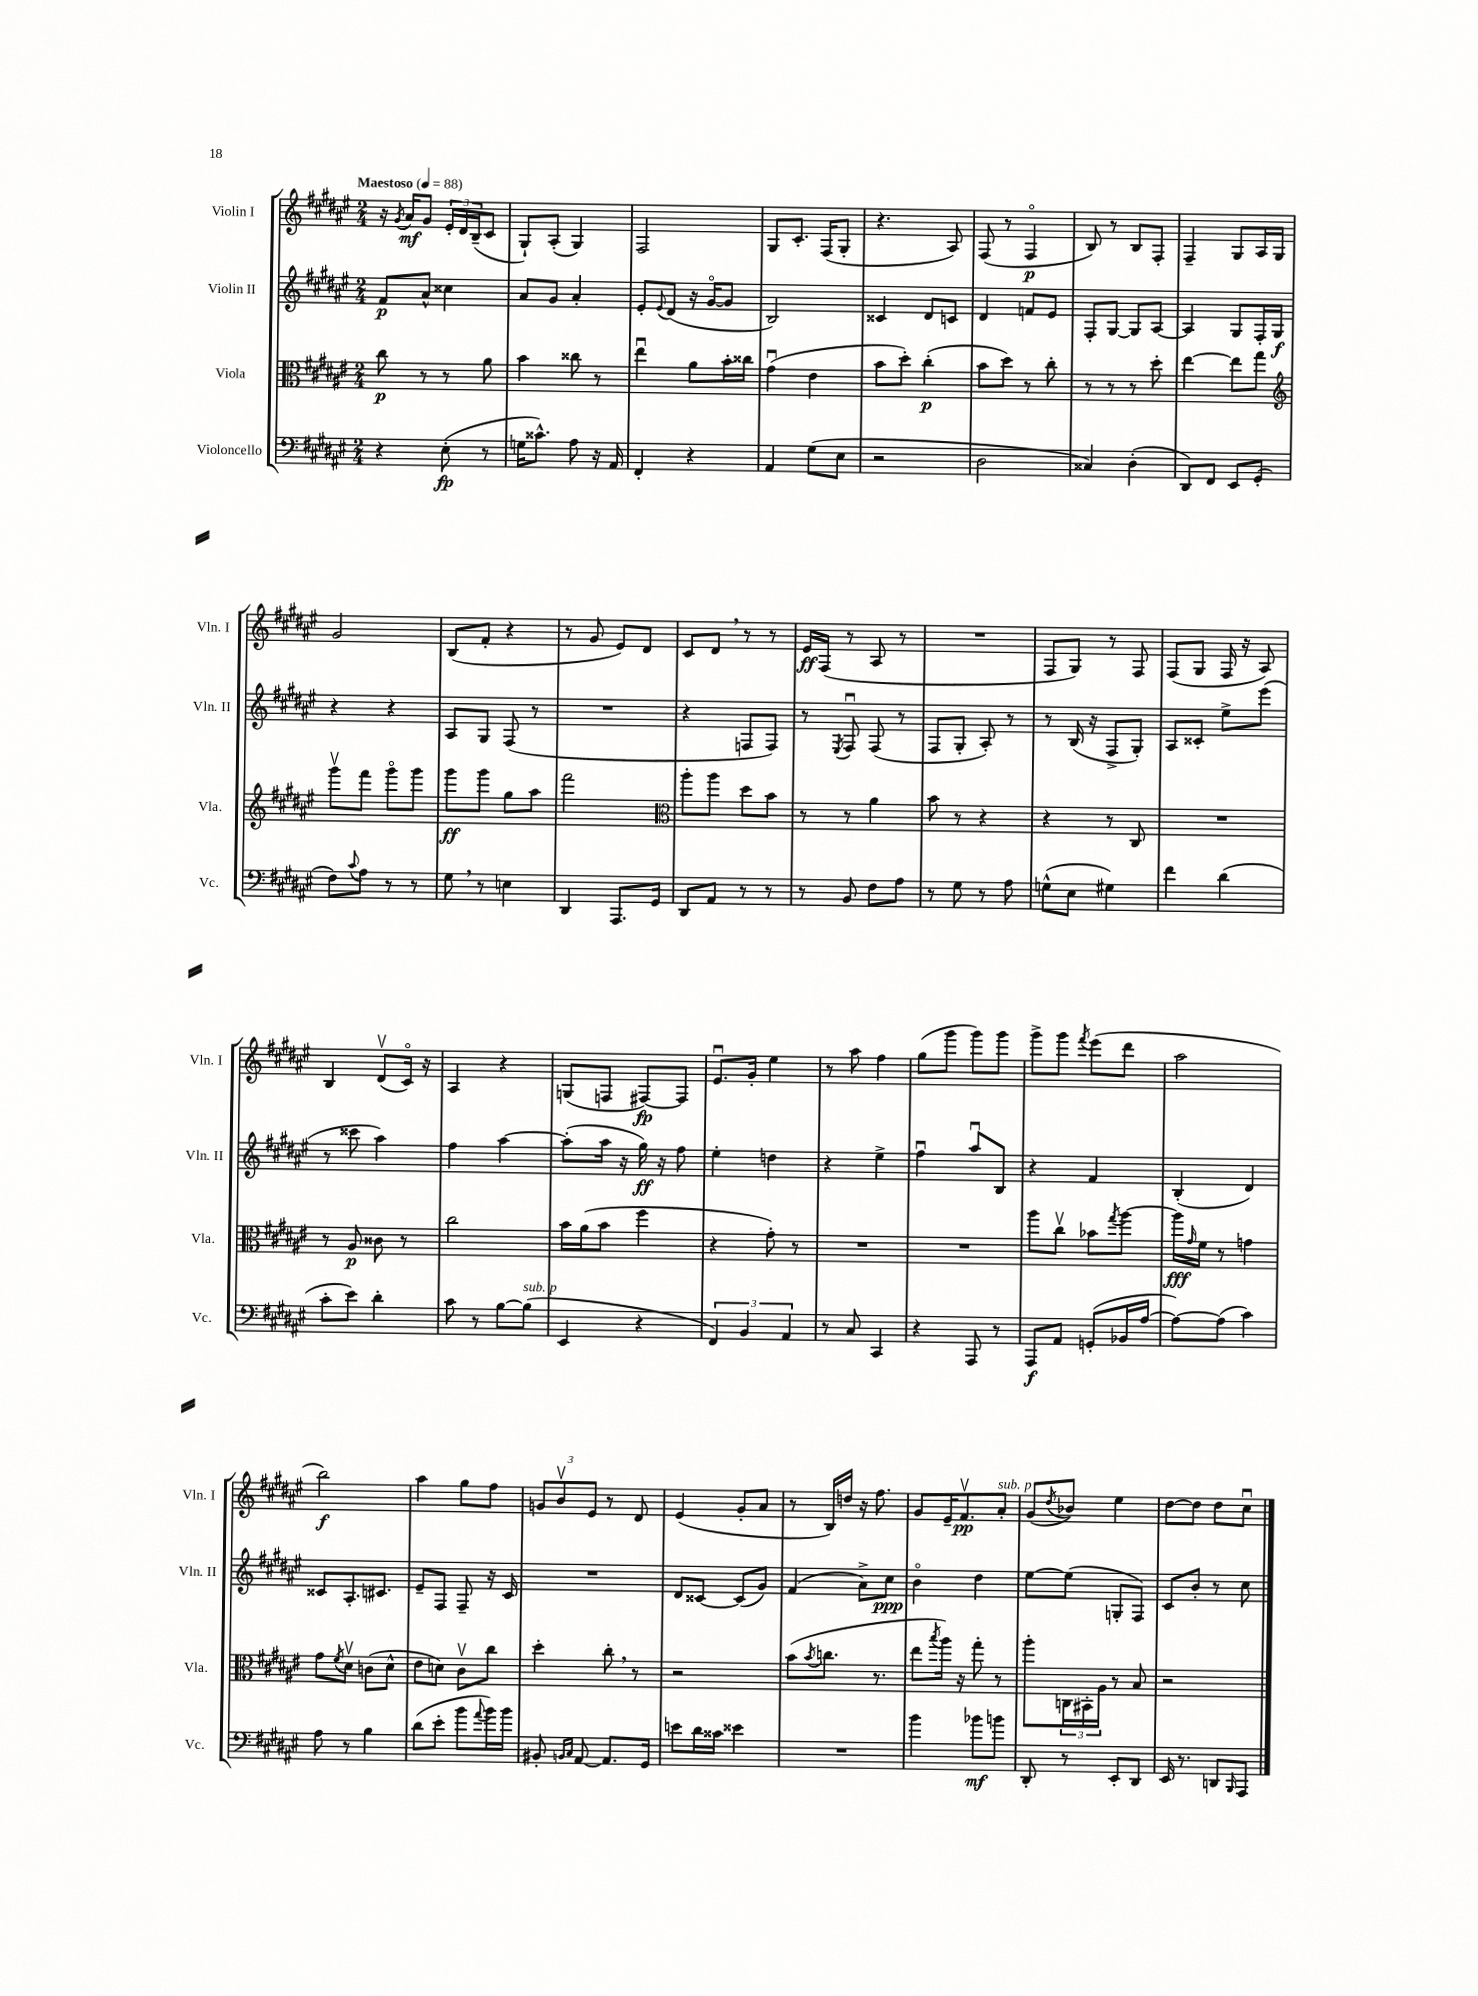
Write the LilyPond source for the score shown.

<<
\new StaffGroup <<
\new Staff = "s0" \with { instrumentName = "Violin I" shortInstrumentName = "Vln. I" } {
    \clef treble \key fis \major \numericTimeSignature \time 2/4 \tempo "Maestoso" 4 = 88
    r16 \acciaccatura { gis'8 } ais'16\mf gis'8 \tuplet 3/2 { eis'16-. dis'16 b16--( } cis'8 |
    gis8-!) ais8-.( gis4) |
    fis2 |
    gis8 cis'8.-. fis16( gis8-. |
    r4. ais8) |
    fis8( r8 fis4\flageolet\p |
    b8) r8 b8 fis8-. |
    fis4-- gis8 ais16 gis16 |
    gis'2 |
    b8( fis'8-. r4 |
    r8 gis'8 eis'8) dis'8 |
    cis'8 dis'8 \breathe r8 r8 |
    eis'16\ff fis16( r8 ais8 r8 |
    R2 |
    fis8 gis8) r8 fis8 |
    fis8( gis8 fis16 r16 ais8) |
    b4 dis'8\upbow( cis'16\flageolet) r16 |
    ais4 r4 |
    g8( f8 fis8~\fp) fis8 |
    eis'8.\downbow gis'16-. eis''4 |
    r8 ais''8 fis''4 |
    gis''8( gis'''8 gis'''8) gis'''8 |
    gis'''8-> gis'''8 \acciaccatura { fis'''8 } eis'''8( dis'''8 |
    ais''2 |
    b''2\f) |
    ais''4 gis''8 fis''8 |
    \tuplet 3/2 { g'8 b'8\upbow eis'8 } r8 dis'8 |
    eis'4( gis'8-. ais'8 |
    r8 b16) d''16 r16 fis''8. |
    gis'8 eis'16-- fis'8.\upbow\pp ais'8-.^\markup { \italic "sub. p" } |
    gis'8( \acciaccatura { dis''8 } bes'8) eis''4 |
    dis''8~ dis''8 dis''8 cis''8\downbow \bar "|." |
}
\new Staff = "s1" \with { instrumentName = "Violin II" shortInstrumentName = "Vln. II" } {
    \clef treble \key fis \major \numericTimeSignature \time 2/4
    fis'8\p ais'8-^ cisis''4 |
    ais'8 gis'8 ais'4-. |
    eis'8-. \appoggiatura { eis'8 } dis'8( r16 gis'16~\flageolet gis'8 |
    b2) |
    cisis'4 dis'8 c'8 |
    dis'4 f'8 eis'8 |
    fis8-. gis8~ gis8 ais8~ |
    ais4 gis8 fis16-. gis16\f |
    r4 r4 |
    ais8 gis8 fis8( r8 |
    R2 |
    r4 f8 f8) |
    r8 \acciaccatura { eis8 } fis8\downbow fis8( r8 |
    fis8 gis8-. ais8-.) r8 |
    r8 b16( r16 fis8-> gis8-.) |
    ais8 cisis'8-. eis''8-> eis'''8( |
    r8 cisis'''8 ais''4) |
    fis''4 ais''4~ |
    ais''8-.( ais''16 r16 gis''16\ff) r16 fis''8 |
    eis''4-. d''4 |
    r4 eis''4-> |
    fis''4\downbow ais''8\downbow b8 |
    r4 fis'4 |
    b4-.( dis'4) |
    cisis'8 ais8.-. cis'8. |
    eis'8-- fis8 fis8-- r16 cis'16 |
    R2 |
    dis'8 cisis'8~ cisis'8( gis'8) |
    fis'4( ais'8->) cis''8\ppp |
    b'4\flageolet dis''4 |
    eis''8~ eis''8( g8-. fis8) |
    cis'8 b'8-. r8 cis''8 \bar "|." |
}
\new Staff = "s2" \with { instrumentName = "Viola" shortInstrumentName = "Vla." } {
    \clef alto \key fis \major \numericTimeSignature \time 2/4
    cis''8\p r8 r8 ais'8 |
    b'4 cisis''8 r8 |
    eis''4\downbow ais'8 b'16-. cisis''16 |
    gis'4\downbow( eis'4 |
    b'8 dis''8-.) cis''4-.\p( |
    b'8 dis''8) r8 cis''8-. |
    r8 r8 r8 dis''8-. |
    eis''4~ eis''8 gis''8 |
    \clef treble gis'''8\upbow fis'''8 gis'''8\flageolet gis'''8 |
    gis'''8\ff gis'''8 gis''8 ais''8 |
    fis'''2 |
    \clef alto ais''8-. ais''8 dis''8 b'8 |
    r8 r8 ais'4 |
    b'8 r8 r4 |
    r4 r8 cis8 |
    R2 |
    r8 ais8\p cisis'8 r8 |
    cis''2 |
    b'16 ais'16( b'8 fis''4 |
    r4 gis'8-.) r8 |
    R2 |
    R2 |
    ais''8 cis''8\upbow bes'8 \acciaccatura { gis''8 } ais''8~ |
    ais''16\fff \grace { gis'16 } fis'16 r8 g'4 |
    gis'8 \acciaccatura { fis'8 } dis'8\upbow c'8( dis'8-^ |
    eis'8 d'8) cis'8\upbow cis''8 |
    dis''4-. cis''8-. \breathe r8 |
    r2 |
    b'8( \acciaccatura { b'8 } c''8. r8. |
    eis''8 \acciaccatura { b''8 } ais''16) r16 gis''8-. r8 |
    ais''8-. \tuplet 3/2 { c16 bis,16-. ais16 } r8 b8 |
    r2 \bar "|." |
}
\new Staff = "s3" \with { instrumentName = "Violoncello" shortInstrumentName = "Vc." } {
    \clef bass \key fis \major \numericTimeSignature \time 2/4
    r4 eis8-.\fp( r8 |
    g16 cisis'8.-^) ais8 r16 ais,16 |
    fis,4-. r4 |
    ais,4 gis8( eis8 |
    r2 |
    dis2 |
    cisis4) dis4-.( |
    dis,8) fis,8 eis,8 gis,8-.( |
    fis8) \appoggiatura { cis'8 } ais8 r8 r8 |
    gis8 \breathe r8 e4 |
    dis,4 ais,,8. gis,16 |
    dis,8 ais,8 r8 r8 |
    r8 b,8 fis8 ais8 |
    r8 gis8 r8 ais8 |
    g8-^( eis8 gis4) |
    fis'4 dis'4( |
    cis'8-. eis'8) dis'4-. |
    cis'8 r8 b8~ b8^\markup { \italic "sub. p" }( |
    eis,4 r4 |
    \tuplet 3/2 { fis,4) b,4 ais,4 } |
    r8 cis8 cis,4 |
    r4 ais,,8 r8 |
    ais,,8\f ais,8 g,8-.( bes,16 ais16~ |
    ais8~) ais8( cis'4) |
    ais8 r8 b4 |
    dis'8( eis'8-. b'8 \appoggiatura { ais'8 } b'16) b'16 |
    bis,8-. \grace { b,16 cis16 } ais,8~ ais,8. gis,16 |
    e'8 dis'16 cisis'16 eisis'4 |
    R2 |
    b'4 bes'8\mf b'8 |
    dis,8-. r8 eis,8-. dis,8 |
    eis,16 r8. d,8 \grace { b,,16 } ais,,8 \bar "|." |
}
>>
>>
\layout { \context { \Score \remove "Bar_number_engraver" } }
